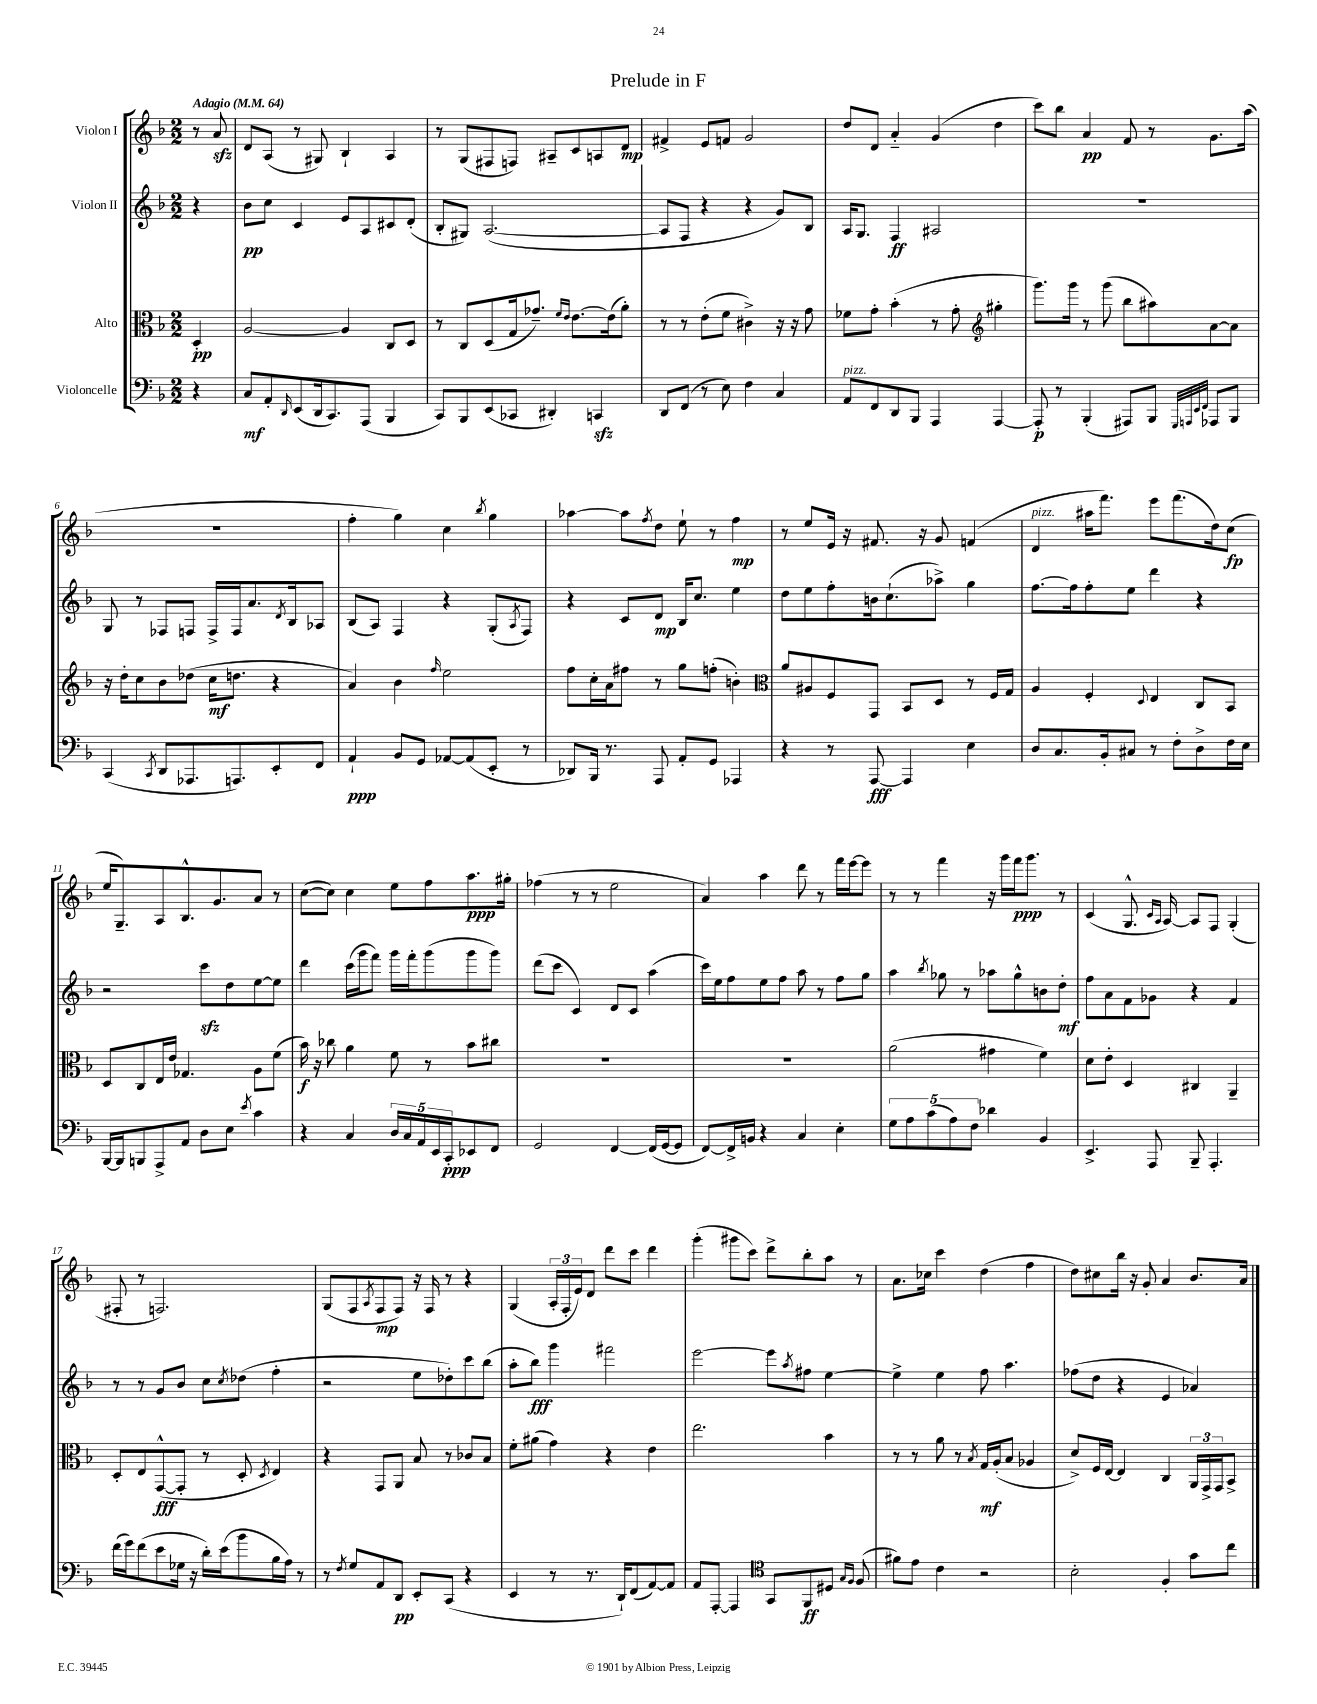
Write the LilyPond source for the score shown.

\header { title = "Prelude in F" }
<<
\new StaffGroup <<
\new Staff = "s0" \with { instrumentName = "Violon I" } {
    \clef treble \key f \major \numericTimeSignature \time 2/2 \partial 4 \tempo "Adagio" 4 = 64
    r8 a'8\sfz |
    d'8 a8( r8 gis8) bes4-! a4 |
    r8 g8( fis8 f8) ais8-- c'8 a8 d'8\mp |
    fis'4-> e'8 f'8 g'2 |
    d''8 d'8 a'4-_ g'4( d''4 |
    c'''8) bes''8 a'4\pp f'8 r8 g'8. a''16( |
    R1 |
    f''4-. g''4) c''4 \acciaccatura { bes''8 } g''4 |
    aes''4~ aes''8 \acciaccatura { f''8 } d''8 e''8-! r8 f''4\mp |
    r8 e''8 e'16 r16 fis'8. r16 g'8 f'4( |
    d'4^\markup { \italic "pizz." } ais''16 f'''8.) e'''8 f'''8.( d''16) c''8\fp( |
    e''16 g8.--) a8 bes8.-^ g'8. a'8 r8 |
    c''8~( c''8) c''4 e''8 f''8 a''8.\ppp gis''16-. |
    fes''4( r8 r8 e''2 |
    a'4) a''4 d'''8 r8 f'''16 e'''16~ e'''8 |
    r8 r8 f'''4 r16 g'''16 f'''16\ppp g'''8. r8 |
    c'4( g8.-^ \grace { c'16 a16 } a16~) a8 f8 g4-.( |
    fis8-. r8 f2.) |
    g8( f8 \acciaccatura { a8 } f8\mp f8) r16 f16 r8 r4 |
    g4( \tuplet 3/2 { a16-. f16-. e'16) } d'8 d'''8 c'''8 d'''4 |
    g'''4-.( gis'''8 c'''8) d'''8-> bes''8-. a''8 r8 |
    a'8. ces''16 c'''4 d''4( f''4 |
    d''8) cis''8 bes''16 r16 g'8-. a'4 bes'8. a'16 \bar "|." |
}
\new Staff = "s1" \with { instrumentName = "Violon II" } {
    \clef treble \key f \major \numericTimeSignature \time 2/2 \partial 4
    r4 |
    bes'8\pp c''8 c'4 e'8 a8 cis'8 d'8-.( |
    bes8-. gis8) a2.~( |
    a8 f8 r4 r4 g'8) bes8 |
    a16 g8. f4\ff ais2 |
    R1 |
    g8 r8 fes8 f8 f16-> f16 a'8. \acciaccatura { d'8 } bes16 aes8 |
    bes8( a8) f4 r4 g8-.( \acciaccatura { a8 } f8) |
    r4 c'8 d'8\mp bes16 c''8. e''4 |
    d''8 e''8 f''8-. b'16 c''8.-!( aes''8->) g''4 |
    f''8.~ f''16 f''8-. e''8 d'''4 r4 |
    r2 c'''8\sfz d''8 e''8~ e''8 |
    d'''4 c'''16( g'''16 f'''8) g'''16 f'''16-. g'''8( g'''8 g'''8) |
    d'''8( c'''8 c'4) d'8 c'8 a''4( |
    c'''16) e''16 f''8 e''8 f''8 a''8 r8 f''8 g''8 |
    a''4 \acciaccatura { bes''8 } ges''8 r8 aes''8 ges''8-^ b'8 d''8-.\mf |
    f''8 a'8 f'8 ges'8 r4 f'4 |
    r8 r8 g'8 bes'8 c''8 \acciaccatura { c''8 } des''8( f''4-. |
    r2 e''8 des''8-.) c'''8 bes''8( |
    a''8-. bes''8\fff) g'''4 fis'''2 |
    e'''2~ e'''8 \acciaccatura { a''8 } fis''8 e''4~ |
    e''4-> e''4 f''8 a''4. |
    fes''8( d''8 r4 e'4 aes'4) \bar "|." |
}
\new Staff = "s2" \with { instrumentName = "Alto" } {
    \clef alto \key f \major \numericTimeSignature \time 2/2 \partial 4
    d4-.\pp |
    a2~ a4 c8 d8 |
    r8 c8 d8( g16 ges'8.--) \grace { f'16 e'16 } e'8.~ e'16( a'8-.) |
    r8 r8 e'8-.( f'8 cis'4->) r16 r16 g'8 |
    fes'8 g'8-. bes'4-.( r8 g'8-. \clef treble gis''4-. |
    g'''8.) g'''16 r8 g'''8( bes''8 ais''8) a'8~ a'8 |
    r16 d''16-. c''8 bes'8 des''8( c''16\mf d''8. r4 |
    a'4) bes'4 \grace { f''16 } e''2 |
    f''8 c''16-. a'16 fis''8 r8 g''8 f''8-.( b'4-.) |
    \clef alto a'8 ais8 f8 g,8 bes,8 d8 r8 f16 g16 |
    a4 f4-. \appoggiatura { d8 } e4 c8 bes,8 |
    d8 c8 e16 e'16 ges4. a8 f'8( |
    bes'16\f) r16 ces''8 a'4 f'8 r8 bes'8 cis''8 |
    R1 |
    R1 |
    a'2( gis'4 f'4) |
    d'8 e'8-. d4 cis4 a,4-- |
    d8-. e8 g,8~-^\fff( g,8-. r8 d8-. \acciaccatura { d8 } e4) |
    r4 g,8 a,8 bes8 r8 ces'8 bes8 |
    f'8-. ais'8( g'4) r4 e'4 |
    e''2. bes'4 |
    r8 r8 a'8 r8 \acciaccatura { bes8 } g16\mf a16-.( bes8 aes4 |
    d'8->) f16 e16~ e4 c4 \tuplet 3/2 { a,16 g,16-> g,16 } bes,8-> \bar "|." |
}
\new Staff = "s3" \with { instrumentName = "Violoncelle" } {
    \clef bass \key f \major \numericTimeSignature \time 2/2 \partial 4
    r4 |
    c8\mf a,8-. \grace { d,16 } e,8( d,16 c,8.) a,,8( bes,,4 |
    c,8) bes,,8 e,8( ces,8 dis,4-.) c,4\sfz |
    d,8 f,8( r8 e8) f4 c4 |
    a,8^\markup { \italic "pizz." } f,8 d,8 bes,,8 a,,4 a,,4~ |
    a,,8-.\p r8 bes,,4-.( ais,,8) bes,,8 \grace { g,,32 a,,32 e,32 f,32 } aes,,8 bes,,8 |
    c,4( \acciaccatura { c,8 } d,8 aes,,8. a,,8.) e,8-. f,8 |
    a,4-!\ppp bes,8 g,8 aes,8~ aes,8( e,8-. r8 |
    des,8) bes,,16 r8. a,,8 a,8-. g,8 aes,,4 |
    r4 r8 a,,8~\fff a,,4 e4 |
    d8 c8. bes,16-. cis8 r8 f8-. d8-> f16 e16 |
    bes,,16~ bes,,16 b,,8 a,,8-> a,8 d8 e8 \acciaccatura { e'8 } c'4 |
    r4 c4 \tuplet 5/4 { d16 c16 a,16 e,16 c,16-.\ppp } ees,8 f,8 |
    g,2 f,4~ f,16( g,16~ g,8 |
    f,8~) f,16-> b,16 r4 c4 e4-. |
    \tuplet 5/4 { g8 a8 c'8( a8) f8 } des'4 bes,4 |
    e,4.-> a,,8 bes,,8-- a,,4.-. |
    f'16( g'16) f'8( e'8 ges16 r16 d'16-.) e'16( bes'8 bes16 a16) r8 |
    r8 \acciaccatura { f8 } g8 a,8 d,8\pp e,8-. c,8( r4 |
    e,4 r8 r8. d,16-!) f,8( a,8~) a,8 |
    a,8 a,,8~-. a,,4 \clef tenor g,8 f,8\ff dis8 \grace { g16 f16 } f8( |
    fis'8) e'8 c'4 r2 |
    bes2-. f4-. g'8 c''8 \bar "|." |
}
>>
>>
